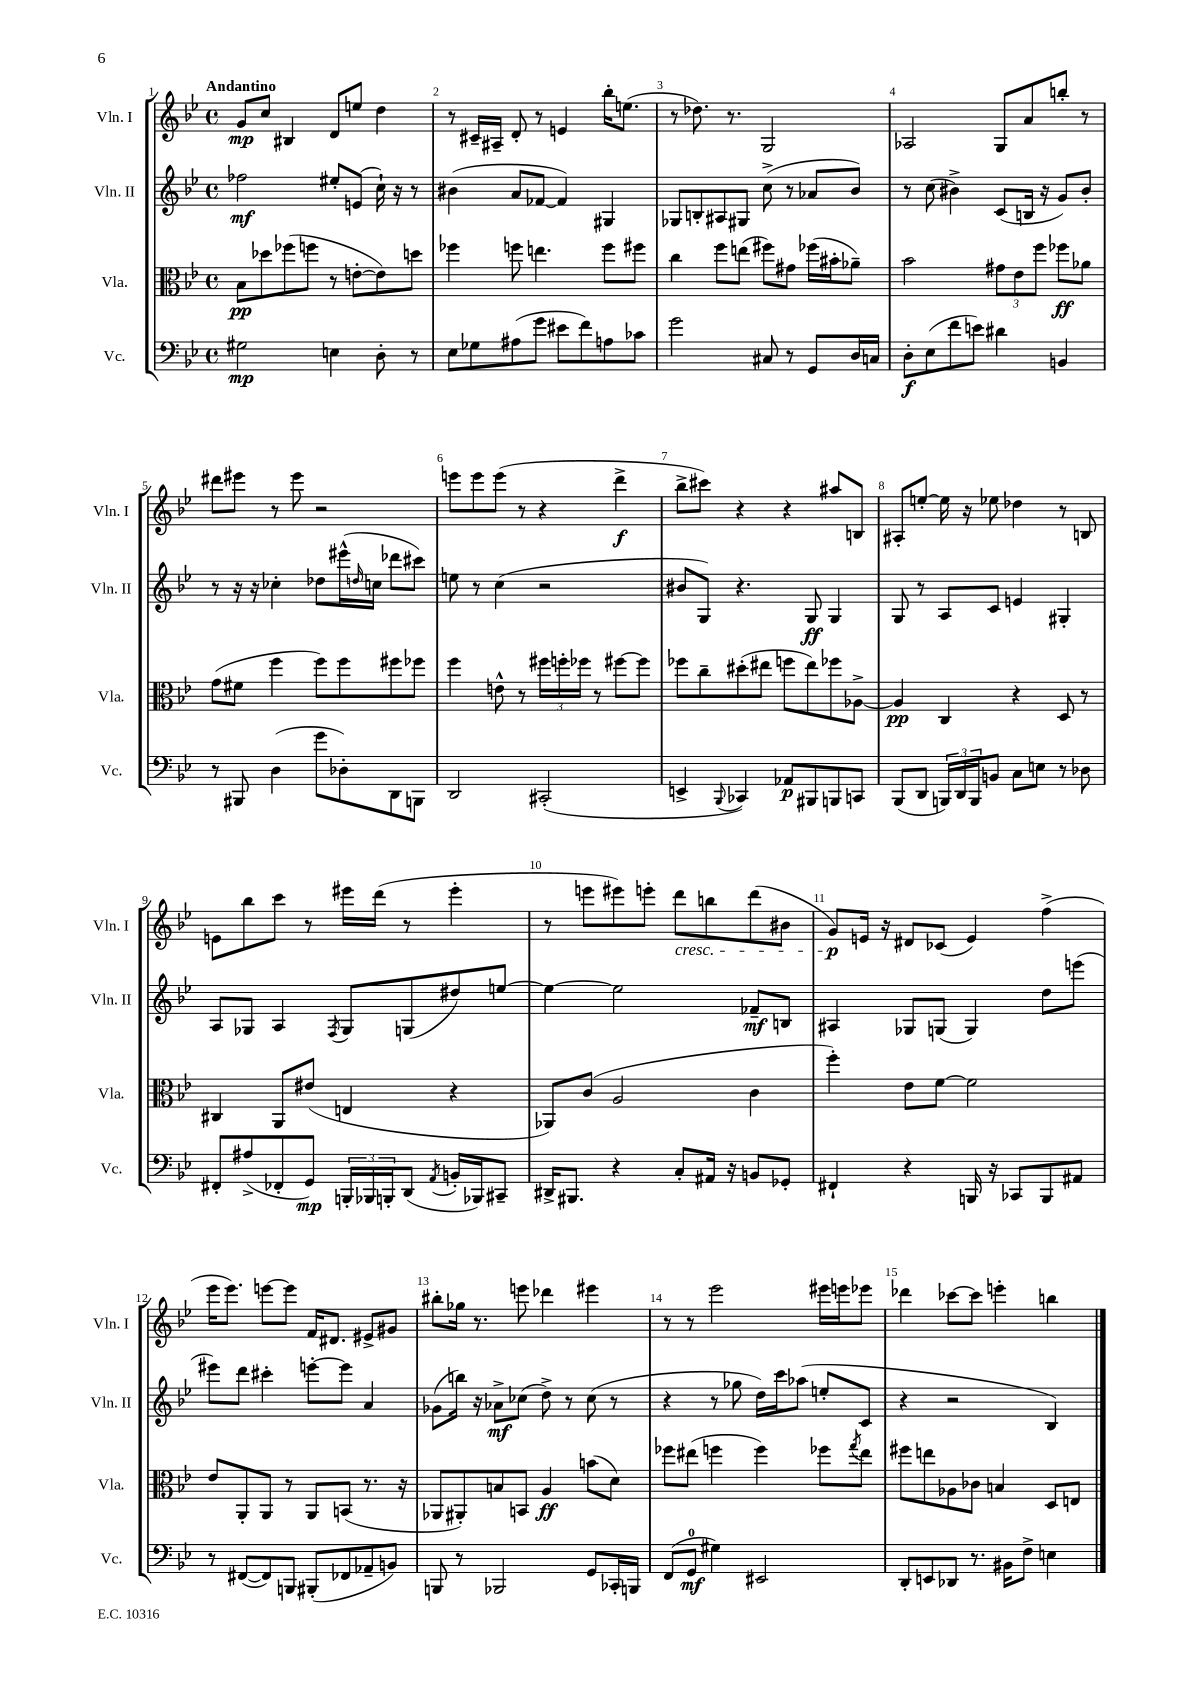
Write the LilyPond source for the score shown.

<<
\new StaffGroup <<
\new Staff = "s0" \with { instrumentName = "Vln. I" shortInstrumentName = "Vln. I" } {
    \clef treble \key bes \major \defaultTimeSignature \time 4/4 \tempo "Andantino"
    g'8\mp c''8 bis4 d'8 e''8 d''4 |
    r8 cis'16-- ais16-- d'8-. r8 e'4 bes''16-. e''8.( |
    r8 des''8.) r8. g2 |
    aes2 g8 a'8 b''8-. r8 |
    dis'''8 eis'''8 r8 eis'''8 r2 |
    e'''8 e'''8 e'''8( r8 r4 d'''4->\f |
    bes''8-> cis'''8) r4 r4 ais''8 b8 |
    ais8-. e''8~-. e''16 r16 ees''8 des''4 r8 b8 |
    e'8 bes''8 c'''8 r8 eis'''16 d'''16( r8 eis'''4-. |
    r8 e'''8 eis'''8) e'''8-. d'''8\cresc b''8 d'''8( bis'8 |
    g'8\p\!) e'16 r16 dis'8 ces'8( e'4) f''4->( |
    ees'''16 ees'''8.) e'''8~ e'''8 f'16 dis'8. eis'8-> gis'8 |
    bis''8-. ges''16 r8. e'''8 des'''4 eis'''4 |
    r8 r8 ees'''2 eis'''16 e'''16 ees'''8 |
    des'''4 ces'''8~ ces'''8 e'''4-. b''4 \bar "|." |
}
\new Staff = "s1" \with { instrumentName = "Vln. II" shortInstrumentName = "Vln. II" } {
    \clef treble \key bes \major \defaultTimeSignature \time 4/4
    fes''2\mf eis''8-. e'8( c''16-!) r16 r8 |
    bis'4( a'8 fes'8~ fes'4) gis4 |
    ges8 b8-. ais8 gis8 c''8->( r8 aes'8 bes'8) |
    r8 c''8( bis'4->) c'8( b16 r16 g'8) bis'8-. |
    r8 r16 r16 ces''4-. des''8 eis'''16-^( \grace { d''16 } c''16 des'''8 cis'''8) |
    e''8 r8 c''4( r2 |
    bis'8 g8) r4. g8\ff g4 |
    g8 r8 a8 c'8 e'4 gis4-. |
    a8 ges8 a4 \acciaccatura { f8 } ges8 g8( dis''8) e''8~ |
    e''4~ e''2 fes'8--\mf b8 |
    ais4 ges8 g8( g4) d''8 e'''8( |
    eis'''8) d'''8 cis'''4-. e'''8~-. e'''8 a'4 |
    ges'8( b''16) r16 aes'8->\mf ces''8( d''8->) r8 ces''8( r8 |
    r4 r8 ges''8 d''16) c'''16 aes''8( e''8-. c'8 |
    r4 r2 bes4) \bar "|." |
}
\new Staff = "s2" \with { instrumentName = "Vla." shortInstrumentName = "Vla." } {
    \clef alto \key bes \major \defaultTimeSignature \time 4/4
    bes8\pp des''8 fes''8( f''8 r8 e'8~-. e'8) d''8 |
    fes''4 f''8 e''4. f''8 fis''8 |
    c''4 f''8 e''8( fis''8) gis'8 fes''16( bis'16-. aes'8--) |
    bes'2 \tuplet 3/2 { gis'8 ees'8 f''8 } fes''8\ff aes'8 |
    g'8( fis'8 f''4 f''8) f''8 fis''8 fes''8 |
    f''4 e'8-^ r8 \tuplet 3/2 { fis''16 f''16-. fes''16 } r8 fis''8~ fis''8 |
    fes''8 c''8-- dis''8-.( eis''8 f''8 eis''8) fes''8 aes8~-> |
    aes4\pp c4 r4 d8 r8 |
    cis4 a,8 eis'8( e4 r4 |
    aes,8) c'8( a2 c'4 |
    f''4-.) ees'8 f'8~ f'2 |
    ees'8 a,8-. a,8 r8 a,8 b,8( r8. r16 |
    aes,8 ais,8-.) b8 b,8 a4\ff b'8( d'8) |
    fes''8 eis''8( f''4 f''4) fes''8 \acciaccatura { g''8 } eis''8 |
    fis''8 e''8 aes8 ces'8 b4 d8 e8 \bar "|." |
}
\new Staff = "s3" \with { instrumentName = "Vc." shortInstrumentName = "Vc." } {
    \clef bass \key bes \major \defaultTimeSignature \time 4/4
    gis2\mp e4 d8-. r8 |
    ees8 ges8 ais8( g'8 eis'8 f'8) a8 ces'8 |
    g'2 cis8 r8 g,8 d16 c16 |
    d8-.\f ees8( f'8 e'8) dis'4 b,4 |
    r8 bis,,8 d4( g'8 des8-.) d,8 b,,8 |
    d,2 cis,2-.( |
    e,4-> \appoggiatura { bes,,8 } ces,4) aes,8\p bis,,8 b,,8 c,8 |
    bes,,8( d,8 \tuplet 3/2 { b,,16) d,16 b,,16 } b,8 c8 e8 r8 des8 |
    fis,8-. ais8->( fes,8-. g,8\mp) \tuplet 3/2 { b,,16-. bes,,16 b,,16-. } d,8( \acciaccatura { a,8 } b,16-. bes,,16) cis,8-- |
    dis,16-> bis,,8. r4 c8-. ais,16 r16 b,8 ges,8-. |
    fis,4-! r4 b,,16 r16 ces,8 b,,8 ais,8 |
    r8 fis,8~( fis,8) b,,8 bis,,8-.( fes,8 aes,8-- b,8) |
    b,,8 r8 bes,,2 g,8 ces,16-. b,,16 |
    f,8( g,8-0\mf gis4) eis,2 |
    d,8-. e,8 des,8 r8. bis,16 f8-> e4 \bar "|." |
}
>>
>>
\layout { \context { \Score \override BarNumber.break-visibility = ##(#f #t #t) barNumberVisibility = #all-bar-numbers-visible } }
